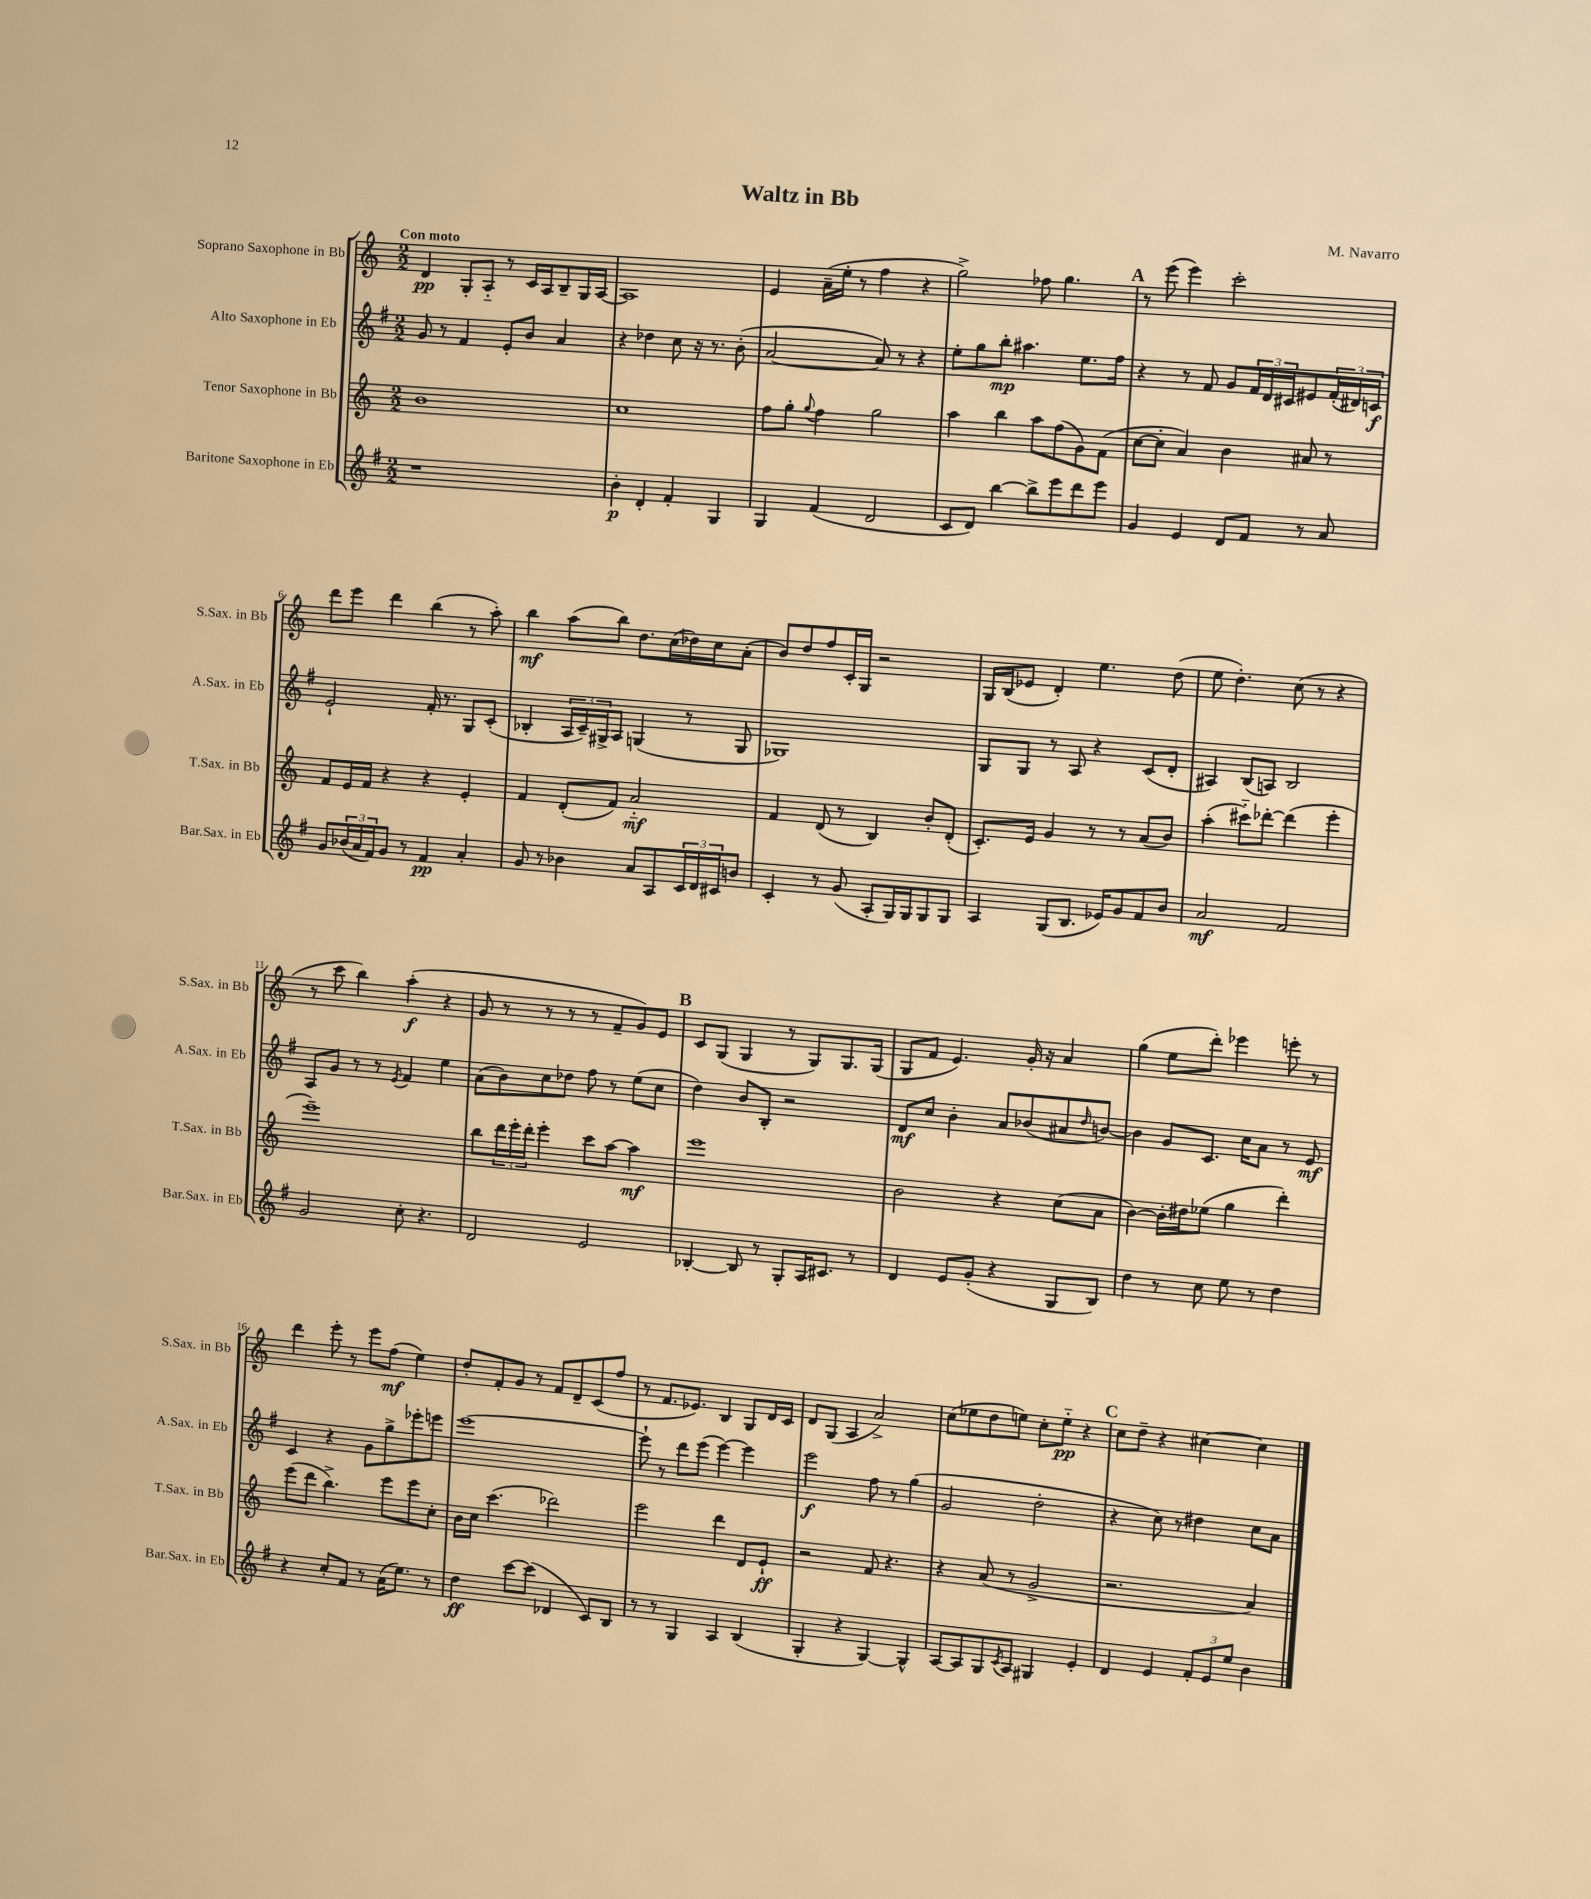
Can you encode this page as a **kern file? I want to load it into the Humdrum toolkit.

**kern	**kern	**kern	**kern
*staff4	*staff3	*staff2	*staff1
*clefG2	*clefG2	*clefG2	*clefG2
*k[f#]	*k[]	*k[f#]	*k[]
*M2/2	*M2/2	*M2/2	*M2/2
1r	1b	8g	4d
.	.	8r	.
.	.	4f#	8G'
.	.	.	8A'~
.	.	8e'	8r
.	.	8b	16c
.	.	.	16A
.	.	4a	8B~
.	.	.	16G
.	.	.	[16A
=	=	=	=
4b'	1cc	4r	1A]
4d'	.	4dd-	.
4f#'	.	8cc	.
.	.	16r	.
.	.	8.r	.
4G	.	.	.
.	.	(8b'	.
=	=	=	=
4G	8ff	[2a	4e
.	8gg'	.	.
.	8qqgg	.	.
(4f#	4ff	.	(16a~
.	.	.	16ee'
.	.	.	8r
2d	2gg	8a])	4ff
.	.	8r	.
.	.	4r	4r
=	=	=	=
8c	4aa	8ee'	2gg^)
8d)	.	8gg	.
[4bb	4bb	8bb'	.
.	.	4.aa#	.
8bb^]	8aa	.	8ff-
8eee	(8ff	.	4.gg
8ddd	8g)	8.ee	.
8eee	(8f	.	.
.	.	16ff#	.
=	=	=	=
4g	[8cc	4r	8r
.	8cc']	.	(8eee
4e	4a)	8r	4eee)
.	.	8f#	.
8d	4b	8g	2ccc'
8f#	.	24f#	.
.	.	24d	.
.	.	24c#	.
8r	8a#	8e#	.
8a	8r	(24f#'	.
.	.	24d#)	.
.	.	24c	.
=	=	=	=
8g	8f	2e`	8ddd
(24b-	16e	.	8eee
24a	.	.	.
.	16f	.	.
24f#)	.	.	.
8g	4r	.	4ddd
8r	.	.	.
4f#	4r	16f#'	(4bb
.	.	8.r	.
4a'	4e'	8G	8r
.	.	(8c'	8aa')
=	=	=	=
8g	4f	4B-'	4bb
8r	.	.	.
4b-	(8d'	24A	(8aa
.	.	24c~)	.
.	.	24G#^	.
.	8f)	8A	8bb)
8a	2a'~	(4G	8.dd
8A	.	.	.
.	.	.	(16cc
24c	.	8r	16dd-)
24d	.	.	.
.	.	.	16cc
24c#	.	.	.
8b	.	8G	(8a'
=	=	=	=
4c'	4f	1G-)	8b)
.	.	.	8dd
8r	(8d	.	8ff
(8g	8r	.	16c'
.	.	.	16G
8A'	4B)	.	2r
16G)	.	.	.
16G	.	.	.
8G	8b'	.	.
8G	(8d'	.	.
=	=	=	=
4A	8.c')	8G	16G
.	.	.	(16B
.	.	8G	8e-
.	16e	.	.
(8G	4g	8r	4d')
8.B	.	8A	.
.	8r	4r	4.ee
16e-)	.	.	.
8g	8r	.	.
8f#	(8a	(8c	.
8b	8b)	8d'	(8dd
=	=	=	=
2a	(4aa'	4A#)	8ee
.	.	.	4.dd')
.	8ccc#'~)	(8B	.
.	[8ddd-'	8A)	.
2f#	(4ddd-]	2B	(8cc
.	.	.	8r
.	4eee'	.	4r
=	=	=	=
2g	1eee~)	8A	8r
.	.	8g	8ccc
.	.	8r	4bb)
.	.	8r	.
.	.	8qe	.
8cc'	.	4f#	(4aa'
4.r	.	.	.
.	.	4ee	4r
=	=	=	=
2d	8bb	(8a	8g
.	24ddd	8b)	8r
.	24eee'	.	.
.	24ddd'	.	.
.	4eee'	8cc	8r
.	.	8dd-	8r
2e	8ccc	8ff#	8r
.	[8aa	8r	8f~
.	4aa]	(8ee	8g)
.	.	8cc	8e
=	=	=	=
[4B-'	1eee	4dd)	8c
.	.	.	(8G
8B-]	.	8b	4G
8r	.	8B'	.
8G'	.	2r	8r
16A	.	.	8G)
8.c#	.	.	.
.	.	.	8.G
8r	.	.	.
.	.	.	(16G
=	=	=	=
4d	2b	8d	8G
.	.	8cc	8f
8e	.	4b'	4.e)
(8g'	.	.	.
4r	4r	8a	.
.	.	(8b-	16g'
.	.	.	16r
8G	(8cc	8a#	4a
.	.	16qqdd	.
8B)	8a	[8b)	.
=	=	=	=
4dd	[4b)	4b]	(4gg
8r	16b']	8g	8ee
.	16dd#	.	.
8cc	(8ee-	8.c	8ddd')
8ee	4gg	.	4eee-
.	.	16cc	.
8r	.	8a	.
4dd	4ddd')	8r	8eee'
.	.	8e	8r
=	=	=	=
4r	(8eee	4c	4ddd
.	8ddd	.	.
8cc'	4.bb^)	4r	8eee'
8f#	.	.	8r
8r	.	8g	8eee
(16a	8eee	8gg^	(8ff
8.ee)	.	.	.
.	8eee	8eee-'	4ee)
8r	8cc'	8eee	.
=	=	=	=
4dd	16b	[1eee	8dd'
.	16cc	.	.
.	(4.ccc	.	8f'
[8ccc	.	.	8g
(8ccc]	.	.	8r
4d-	2ddd-)	.	8f
.	.	.	8d~
8c)	.	.	(8c
8B	.	.	8ff
=	=	=	=
8r	2eee	8eee`]	8r
8r	.	8r	8.f
4G	.	8ddd	.
.	.	.	8.e-)
.	.	(8eee	.
4A	4ddd	[4eee)	4B
(4B	8d	4eee]	8G
.	8e`	.	16d
.	.	.	16c
=	=	=	=
4G'	2r	2eee	8d
.	.	.	(8G
4r	.	.	4A
[4G)	8f	8ff#	2a^)
.	4.r	8r	.
4G^^]	.	(4gg	.
=	=	=	=
[8A	4r	2g	(8cc
8A]	.	.	8ee-
8G	(8a	.	8dd
8qc	.	.	.
8A	8r	.	8ee)
4G#	2g^	2dd'	8cc'
.	.	.	8ee'~
4e'	.	.	4r
=	=	=	=
4d	2.r	4r	8cc
.	.	.	8dd~
4e	.	8cc)	4r
.	.	8r	.
12f#'	.	4dd#	[4cc#
12e	.	.	.
12ee	.	.	.
4b	4a)	8cc	4cc#]
.	.	8a	.
==	==	==	==
*-	*-	*-	*-
